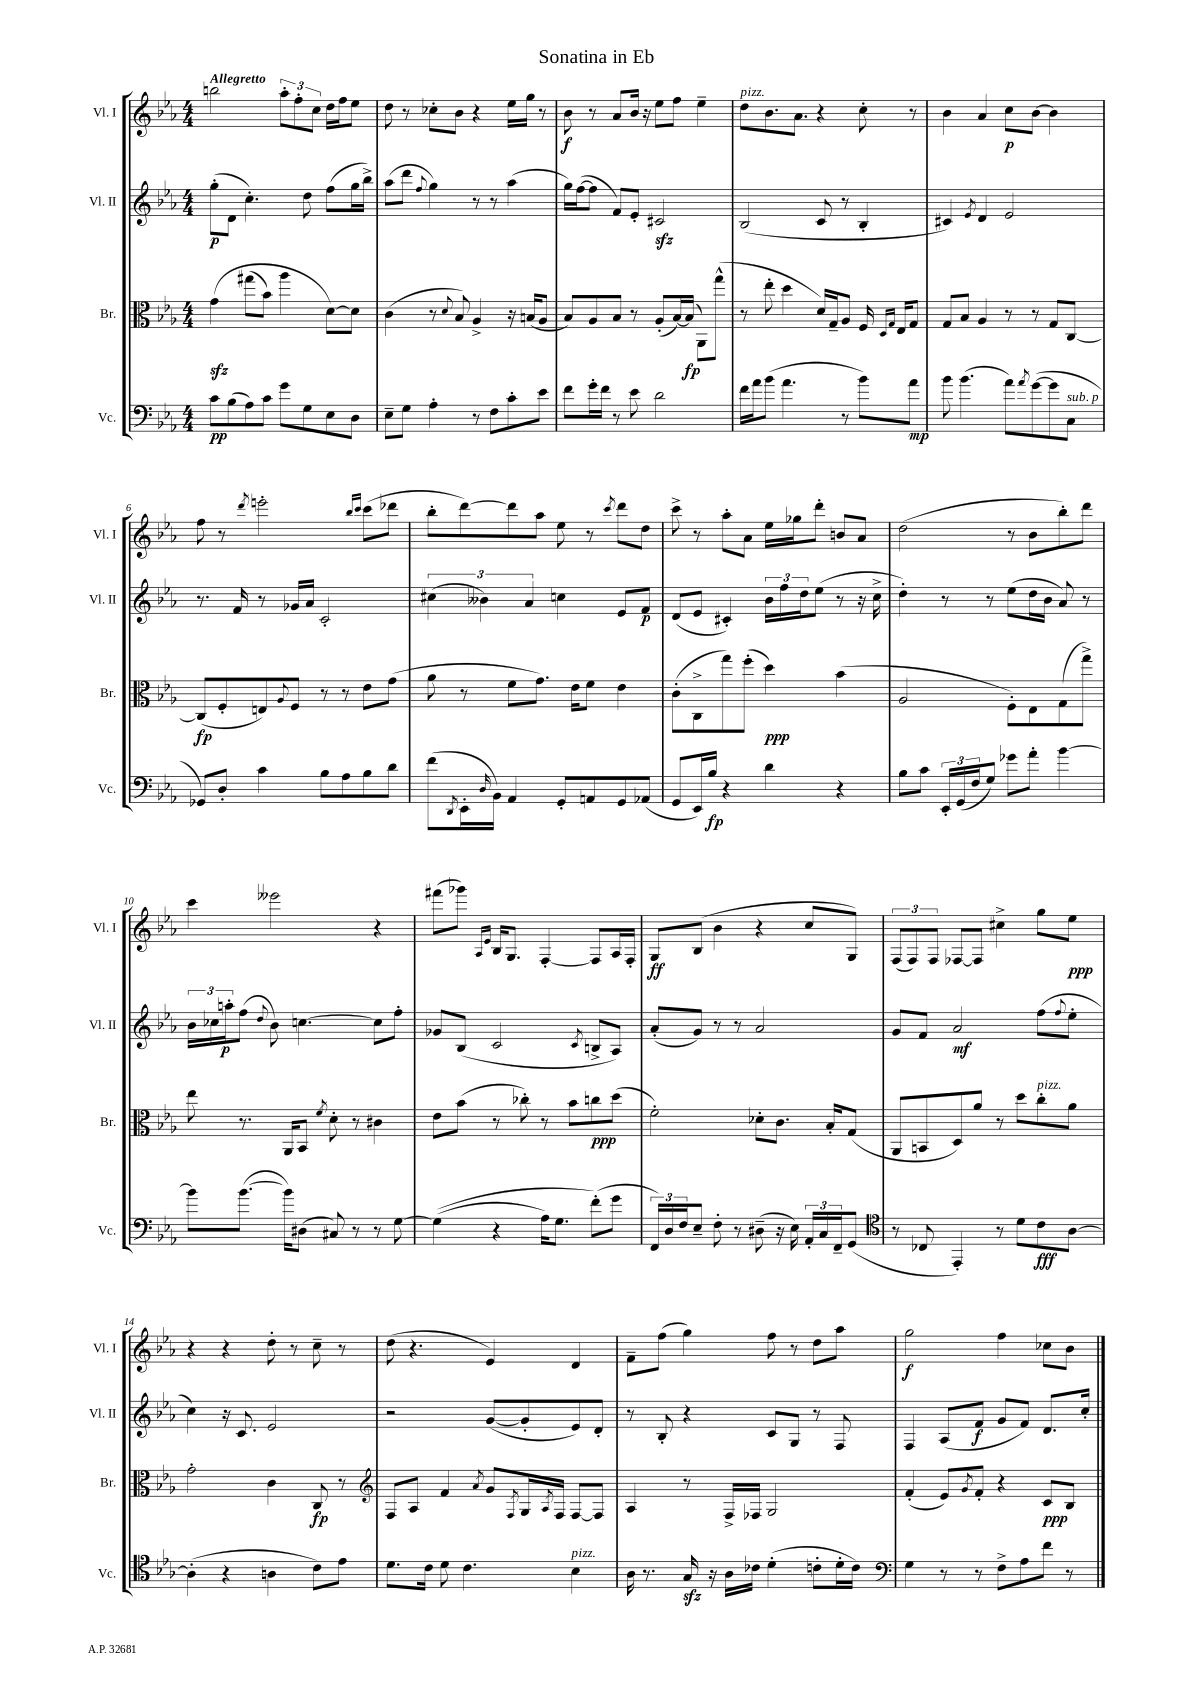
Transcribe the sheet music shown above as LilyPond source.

\header { title = "Sonatina in Eb" }
<<
\new StaffGroup <<
\new Staff = "s0" \with { instrumentName = "Vl. I" shortInstrumentName = "Vl. I" } {
    \clef treble \key ees \major \numericTimeSignature \time 4/4 \tempo "Allegretto"
    b''2 \tuplet 3/2 { aes''8-. f''8-. c''8 } d''16 f''16 ees''8 |
    d''8 r8 ces''8-. bes'8 r4 ees''16 g''16 r8 |
    bes'8\f r8 aes'8 bes'16 r16 ees''8 f''8 ees''4-- |
    d''8^\markup { \italic "pizz." } bes'8. aes'8. r4 c''8-. r8 |
    bes'4 aes'4 c''8\p bes'8~ bes'4 |
    f''8 r8 \acciaccatura { d'''8 } e'''2-. \grace { bes''16 c'''16 } c'''8( des'''8 |
    bes''8-. d'''8~) d'''8 aes''8 ees''8 r8 \acciaccatura { c'''8 } d'''8 d''8 |
    c'''8-> r8 aes''8-. aes'8 ees''16 ges''16 d'''8-. b'8 aes'8 |
    d''2( r8 bes'8 bes''8-.) d'''8 |
    c'''4 eeses'''2 r4 |
    fis'''8( ges'''8) \grace { aes16 ees'16 } bes16 g8. f4~-. f8 aes16 f16-. |
    g8\ff bes8( bes'4 r4 c''8 g8) |
    \tuplet 3/2 { f8( f8) f8 } fes8~ fes8 cis''4-> g''8 ees''8\ppp |
    r4 r4 d''8-. r8 c''8-- r8 |
    d''8( r4. ees'4) d'4 |
    f'8-- f''8( g''4) f''8 r8 d''8 aes''8 |
    g''2\f f''4 ces''8 bes'8 \bar "|." |
}
\new Staff = "s1" \with { instrumentName = "Vl. II" shortInstrumentName = "Vl. II" } {
    \clef treble \key ees \major \numericTimeSignature \time 4/4
    g''8-.\p( d'8 c''4.-.) d''8 f''8( g''16 bes''16->) |
    aes''8( d'''8 \appoggiatura { f''8 } g''4) r8 r8 aes''4( |
    g''16) f''16~( f''8 f'8) ees'8-. cis'2\sfz |
    bes2( c'8 r8 bes4-. |
    cis'4) \acciaccatura { ees'8 } d'4 ees'2 |
    r8. f'16 r8 ges'16 aes'16 c'2-. |
    \tuplet 3/2 { cis''4( beses'4) aes'4 } c''4 ees'8 f'8\p |
    d'8( ees'8 cis'4-.) \tuplet 3/2 { bes'16 f''16 d''16 } ees''8( r8 r16 c''16-> |
    d''4-.) r8 r8 ees''8( d''16 bes'16 aes'8) r8 |
    \tuplet 3/2 { bes'16 ces''16 a''16-.\p } f''8( \appoggiatura { d''8 } bes'8) c''4.~ c''8 f''8-. |
    ges'8 bes8( c'2 \acciaccatura { c'8 } b8-> aes8) |
    aes'8-.( g'8) r8 r8 aes'2 |
    g'8 f'8 aes'2\mf f''8( \appoggiatura { f''8 } ees''8-. |
    c''4) r16 c'8. ees'2 |
    r2 g'8~( g'8-. ees'8) d'8-. |
    r8 bes8-. r4 c'8 g8 r8 f8 |
    f4 aes8( f'8\f g'8 f'8) d'8. c''16-. \bar "|." |
}
\new Staff = "s2" \with { instrumentName = "Br." shortInstrumentName = "Br." } {
    \clef alto \key ees \major \numericTimeSignature \time 4/4
    g'4\sfz\( gis''8( bes'8) aes''4 d'8~\) d'8 |
    c'4( r8 \appoggiatura { d'8 } bes8) aes4-> r16 b16( aes8 |
    bes8) aes8 bes8 r8 aes8-.( bes16~) bes16\fp( aes,8) g''8-^( |
    r8 ees''8-. d''4 d'16) g16-- aes8 f16 \grace { d16 g16 } ees16 g8 |
    g8 bes8 aes4 r8 r8 g8 c8~ |
    c8\fp( f8-. e8) \appoggiatura { aes8 } f8 r8 r8 ees'8 g'8( |
    aes'8 r8 f'8 g'8.) ees'16 f'8 ees'4 |
    c'8-.( c8-> g''8) f''8-.( d''4\ppp) bes'4( |
    aes2 f8-.) ees8 g8( g''8->) |
    ees''8 r8. aes,16 bes,8 \acciaccatura { f'8 } d'8-. r8 cis'4 |
    ees'8 bes'8( r8 ces''8-.) r8 bes'8 c''8\ppp d''8( |
    f'2-.) des'8-. c'8. bes16-. g8( |
    aes,8 b,8 d8) aes'8 r8 d''8 c''8-.^\markup { \italic "pizz." } aes'8 |
    g'2-. c'4 c8\fp r8 |
    \clef treble f8 aes8 f'4 \acciaccatura { aes'8 } g'8 \acciaccatura { f8 } g16 \acciaccatura { aes8 } f16 f8~ f8 |
    aes4 r8 f16-> fes16 g2 |
    f'4-.( ees'8) \acciaccatura { g'8 } f'8-. r4 c'8\ppp bes8 \bar "|." |
}
\new Staff = "s3" \with { instrumentName = "Vc." shortInstrumentName = "Vc." } {
    \clef bass \key ees \major \numericTimeSignature \time 4/4
    c'8\pp bes8( aes8) c'8 g'8 g8 ees8 d8 |
    ees8-- g8 aes4-. r8 f8 c'8-. ees'8 |
    f'8 g'16-. f'16 r8 ees'8 d'2 |
    f'16 aes'16 bes'8( aes'4. r8 bes'8) aes'8\mp |
    bes'8 bes'4.( aes'8) \acciaccatura { aes'8 } g'8~( g'8 c8^\markup { \italic "sub. p" } |
    ges,8) d8-. c'4 bes8 aes8 bes8 d'8 |
    f'8( \acciaccatura { d,8 } ees,16-. \grace { d16 } bes,16) aes,4 g,8-. a,8 g,8 aes,8( |
    g,8 ees,16) bes16\fp r4 d'4 r4 |
    bes8 c'8 \tuplet 3/2 { ees,16-. g,16( f16 } g8) ges'8 aes'8-. bes'4~ |
    bes'8 bes'8.~( bes'16) dis8( cis8) r8 r8 g8~ |
    g4(\( r4 aes16) g8. f'8-.(\) g'8 |
    \tuplet 3/2 { f,16) d16 f16 } ees8-- f8-. r8 dis8--( r16 ees16) \tuplet 3/2 { aes,16-. c16 f,16-- } g,8( |
    \clef tenor r8 ces8 ees,4-.) r8 d'8 c'8\fff aes8~ |
    aes4-.( r4 a4 c'8) ees'8 |
    d'8. c'16 d'8 c'4. bes4^\markup { \italic "pizz." } |
    aes16 r8. g16\sfz r16 aes16 ces'16 d'4-.( c'8-. d'16-. c'16) |
    \clef bass g4 r8 r8 f8-> aes8 f'8 r8 \bar "|." |
}
>>
>>
